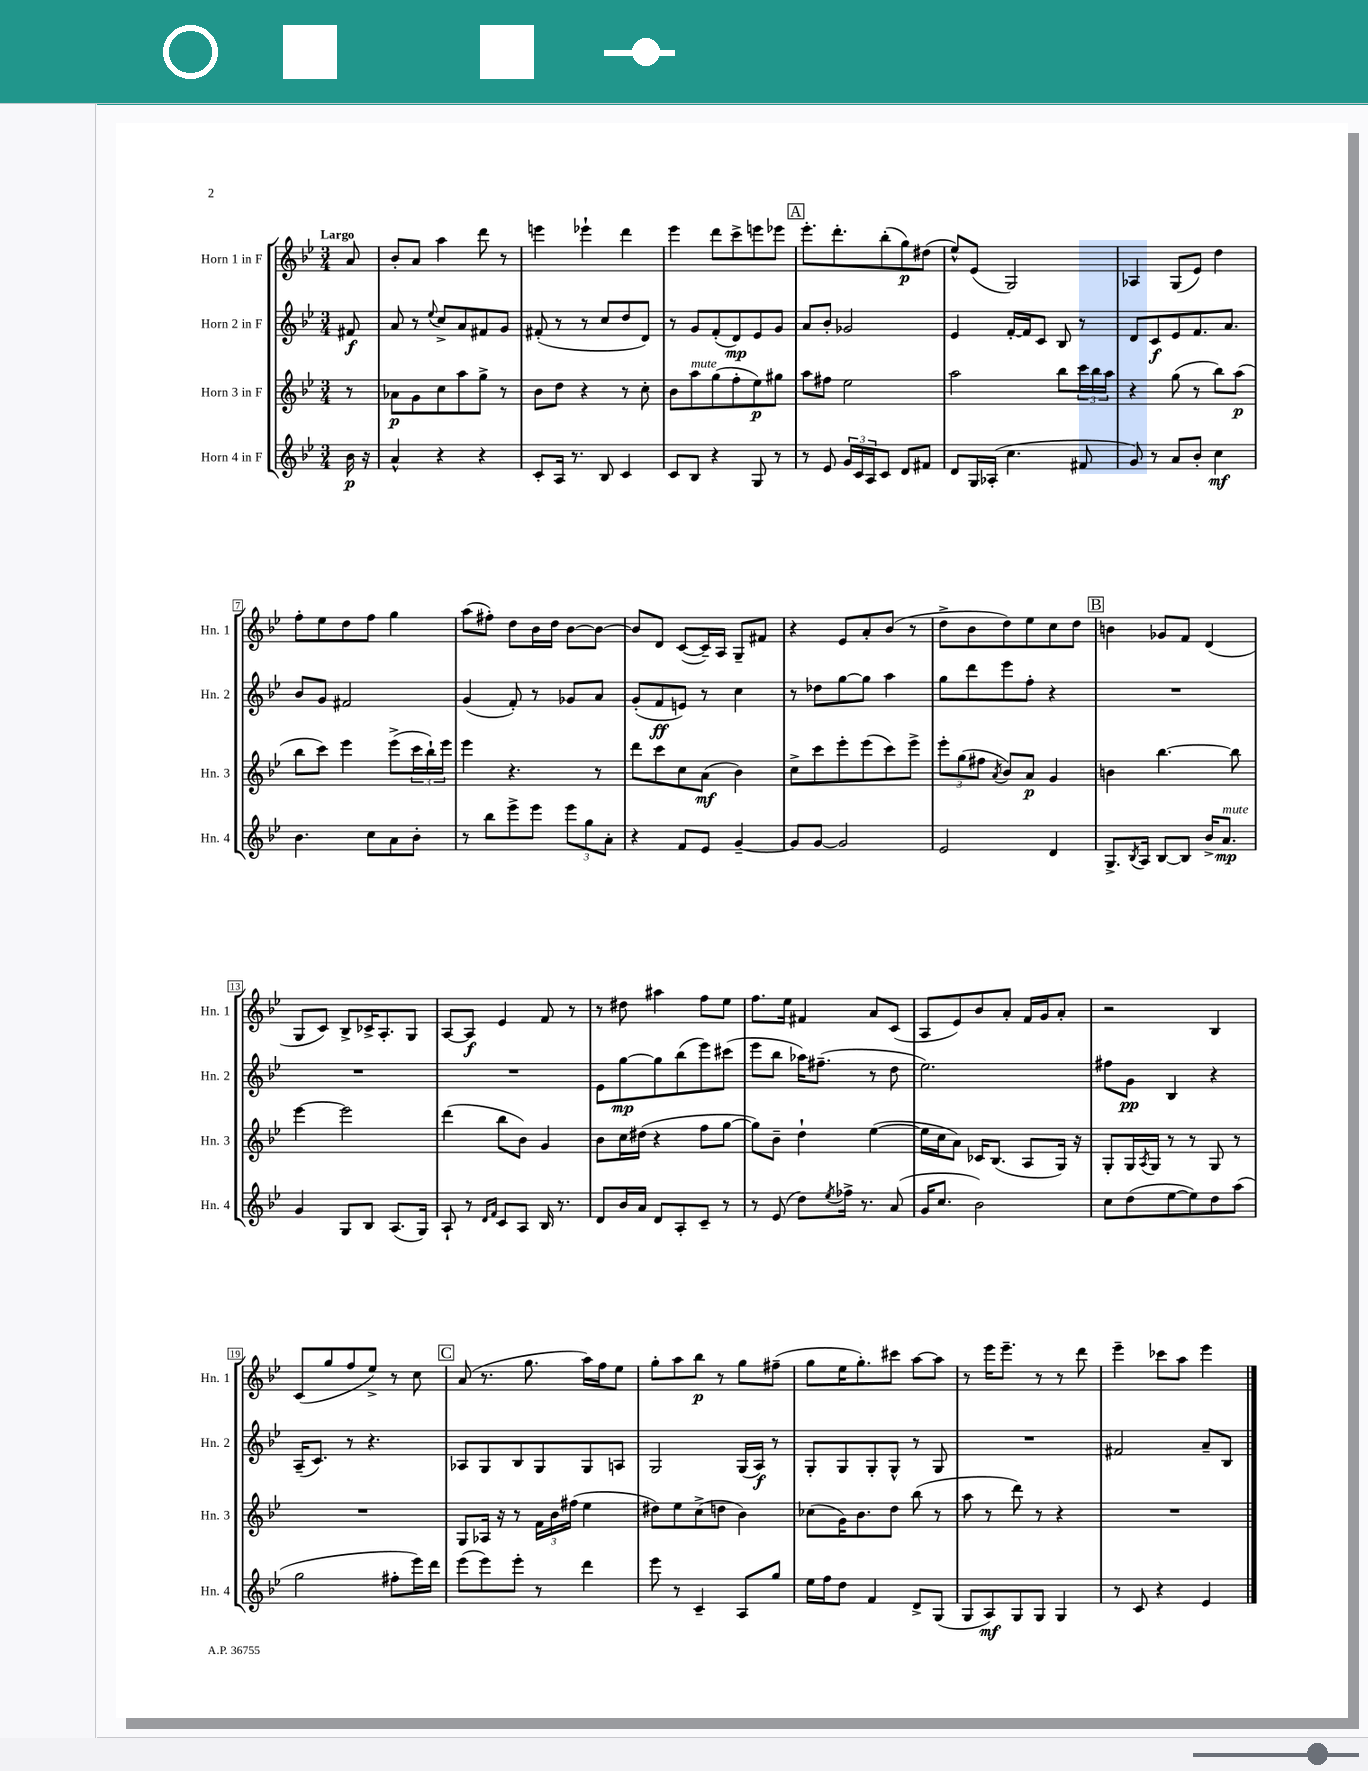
<<
\new StaffGroup <<
\new Staff = "s0" \with { instrumentName = "Horn 1 in F" shortInstrumentName = "Hn. 1" } {
    \clef treble \key bes \major \numericTimeSignature \time 3/4 \partial 8 \tempo "Largo"
    a'8 |
    bes'8-. a'8 a''4 d'''8 r8 |
    e'''4 ees'''4-! d'''4 |
    ees'''4 d'''8 c'''8-> e'''8 ees'''8 |
    \mark \markup { \box "A" } ees'''8.-. d'''8.-. bes''8-.( g''8\p) dis''8( |
    ees''8-^) ees'8( g2) |
    aes4 g8( ees'8) d''4 |
    f''8-. ees''8 d''8 f''8 g''4 |
    a''8( fis''8-.) d''8 bes'16 d''16 bes'8~ bes'8~ |
    bes'8 d'8 c'8~( c'16--) a16 g8-- fis'8 |
    r4 ees'8 a'8-. bes'8( r8 |
    d''8-> bes'8 d''8) ees''8 c''8 d''8 |
    \mark \markup { \box "B" } b'4 ges'8 f'8 d'4( |
    g8 c'8) bes8-> ces'16-> a8.-. g8 |
    a8~ a8\f ees'4 f'8 r8 |
    r8 dis''8 ais''4 f''8 ees''8 |
    f''8. ees''16 fis'4 a'8 c'8( |
    a8 ees'8) bes'8 a'8-. f'16 g'16 a'8-. |
    r2 bes4 |
    c'8( g''8 f''8 ees''8->) r8 c''8 |
    \mark \markup { \box "C" } a'8( r8. g''8. a''16) f''16 ees''8 |
    g''8-. a''8 bes''8\p r8 g''8 fis''8--( |
    g''8 ees''16 g''8.-.) cis'''8 a''8~ a''8 |
    r8 ees'''16 ees'''8.-- r8 r8 d'''8 |
    ees'''4-- ces'''8 a''8 ees'''4 \bar "|." |
}
\new Staff = "s1" \with { instrumentName = "Horn 2 in F" shortInstrumentName = "Hn. 2" } {
    \clef treble \key bes \major \numericTimeSignature \time 3/4 \partial 8
    fis'8\f |
    a'8 r8 \appoggiatura { ees''8 } c''8-> a'8 fis'8 g'8 |
    fis'8-.( r8 r8 c''8 d''8 d'8) |
    r8 g'8 f'8-.( d'8\mp) ees'8 g'8 |
    \mark \markup { \box "A" } a'8 bes'8-. ges'2 |
    ees'4 f'16~-. f'16 c'8 bes8 r8 |
    d'8 c'8\f ees'8 f'8. a'8. |
    bes'8 g'8 fis'2 |
    g'4( f'8-.) r8 ges'8 a'8 |
    g'8-.( f'8\ff e'8) r8 c''4 |
    r8 des''8 g''8~ g''8 a''4 |
    g''8 d'''8 ees'''8 f''8-. r4 |
    \mark \markup { \box "B" } R2. |
    R2. |
    R2. |
    ees'8 g''8~\mp g''8 bes''8( ees'''8) cis'''8( |
    ees'''8 bes''8 aes''16) fis''8.--( r8 d''8 |
    ees''2.) |
    fis''8 g'8\pp bes4 r4 |
    a16--( c'8.) r8 r4. |
    \mark \markup { \box "C" } aes8 g8 bes8 g8 g8 a8 |
    g2 g16( a16\f) r8 |
    g8-. g8 g8-. g8-^ r8 g8 |
    R2. |
    fis'2 a'8-- bes8 \bar "|." |
}
\new Staff = "s2" \with { instrumentName = "Horn 3 in F" shortInstrumentName = "Hn. 3" } {
    \clef treble \key bes \major \numericTimeSignature \time 3/4 \partial 8
    r8 |
    aes'8\p g'8 c''8 a''8 g''8-> r8 |
    bes'8 d''8 r4 r8 c''8-. |
    bes'8 a''8^\markup { \italic "mute" } g''8( f''8-. ees''8\p) gis''8 |
    \mark \markup { \box "A" } a''8 fis''8 ees''2 |
    a''2 bes''8 \tuplet 3/2 { c'''16 bes''16 a''16 } |
    r4 g''8( r8 bes''8) a''8\p( |
    bes''8 c'''8) ees'''4 ees'''8->( \tuplet 3/2 { c'''16 bes''16-!) ees'''16 } |
    ees'''4 r4. r8 |
    d'''8 c'''8 c''8 a'8\mf( bes'4) |
    c''8-> c'''8 ees'''8-. ees'''8( c'''8) ees'''8-> |
    \tuplet 3/2 { ees'''8-. g''8( fis''8 } \acciaccatura { a'8 } bes'8) a'8\p g'4 |
    \mark \markup { \box "B" } b'4 bes''4.~ bes''8 |
    ees'''4~ ees'''2 |
    d'''4( bes''8 bes'8) g'4 |
    bes'8 c''16 dis''16( r4 f''8 g''8~ |
    g''8) bes'8-- d''4-! ees''4~( |
    ees''16 c''16 a'8) ces'16 bes8.( a8 g16) r16 |
    g8-. g16 \acciaccatura { a8 } g16 r8 r8 g8 r8 |
    R2. |
    \mark \markup { \box "C" } g8 aes16 r16 r8 \tuplet 3/2 { f'16 bes'16 fis''16( } ees''4 |
    dis''8) ees''8 c''8->( d''8 bes'4) |
    ces''8( g'16) bes'8. d''8 bes''8( r8 |
    a''8 r8 d'''8) r8 r4 |
    R2. \bar "|." |
}
\new Staff = "s3" \with { instrumentName = "Horn 4 in F" shortInstrumentName = "Hn. 4" } {
    \clef treble \key bes \major \numericTimeSignature \time 3/4 \partial 8
    bes'16\p r16 |
    a'4-^ r4 r4 |
    c'8-. a16 r8. bes8 c'4 |
    c'8 bes8 r4 g8 r8 |
    \mark \markup { \box "A" } r8 ees'8 \tuplet 3/2 { g'16 c'16 a16 } c'8 d'8 fis'8 |
    d'8 g16 aes16-.( c''4. fis'8 |
    g'8) r8 a'8 bes'8-. c''4\mf |
    bes'4. c''8 a'8 bes'8-. |
    r8 bes''8 ees'''8-> ees'''8 \tuplet 3/2 { ees'''8 g''8 a'8-. } |
    r4 f'8 ees'8 g'4~-- |
    g'8 g'8~ g'2 |
    ees'2 d'4 |
    \mark \markup { \box "B" } g8.-> \acciaccatura { bes8 } a16 bes8~ bes8 bes'16-> a'8.\mp^\markup { \italic "mute" } |
    g'4 g8 bes8 a8.( g16) |
    a8-! r8 \grace { d'16 f'16 } c'8 a8 bes16 r8. |
    d'8 bes'16 a'16 d'8 a8-. c'8-- r8 |
    r8 ees'8( d''8) \acciaccatura { ees''8 } fes''16-> r8. a'8( |
    g'16 c''8. bes'2) |
    c''8 d''8( ees''8~ ees''8) d''8 a''8( |
    g''2 fis''8-. ees'''16) d'''16 |
    \mark \markup { \box "C" } ees'''8( ees'''8) ees'''8-. r8 d'''4 |
    ees'''8 r8 c'4-- a8 g''8 |
    ees''16 f''16 d''8 f'4 d'8-> g8( |
    g8 a8\mf) g8 g8 g4 |
    r8 c'8 r4 ees'4 \bar "|." |
}
>>
>>
\layout { \context { \Score \override BarNumber.stencil = #(make-stencil-boxer 0.1 0.3 ly:text-interface::print) } }
